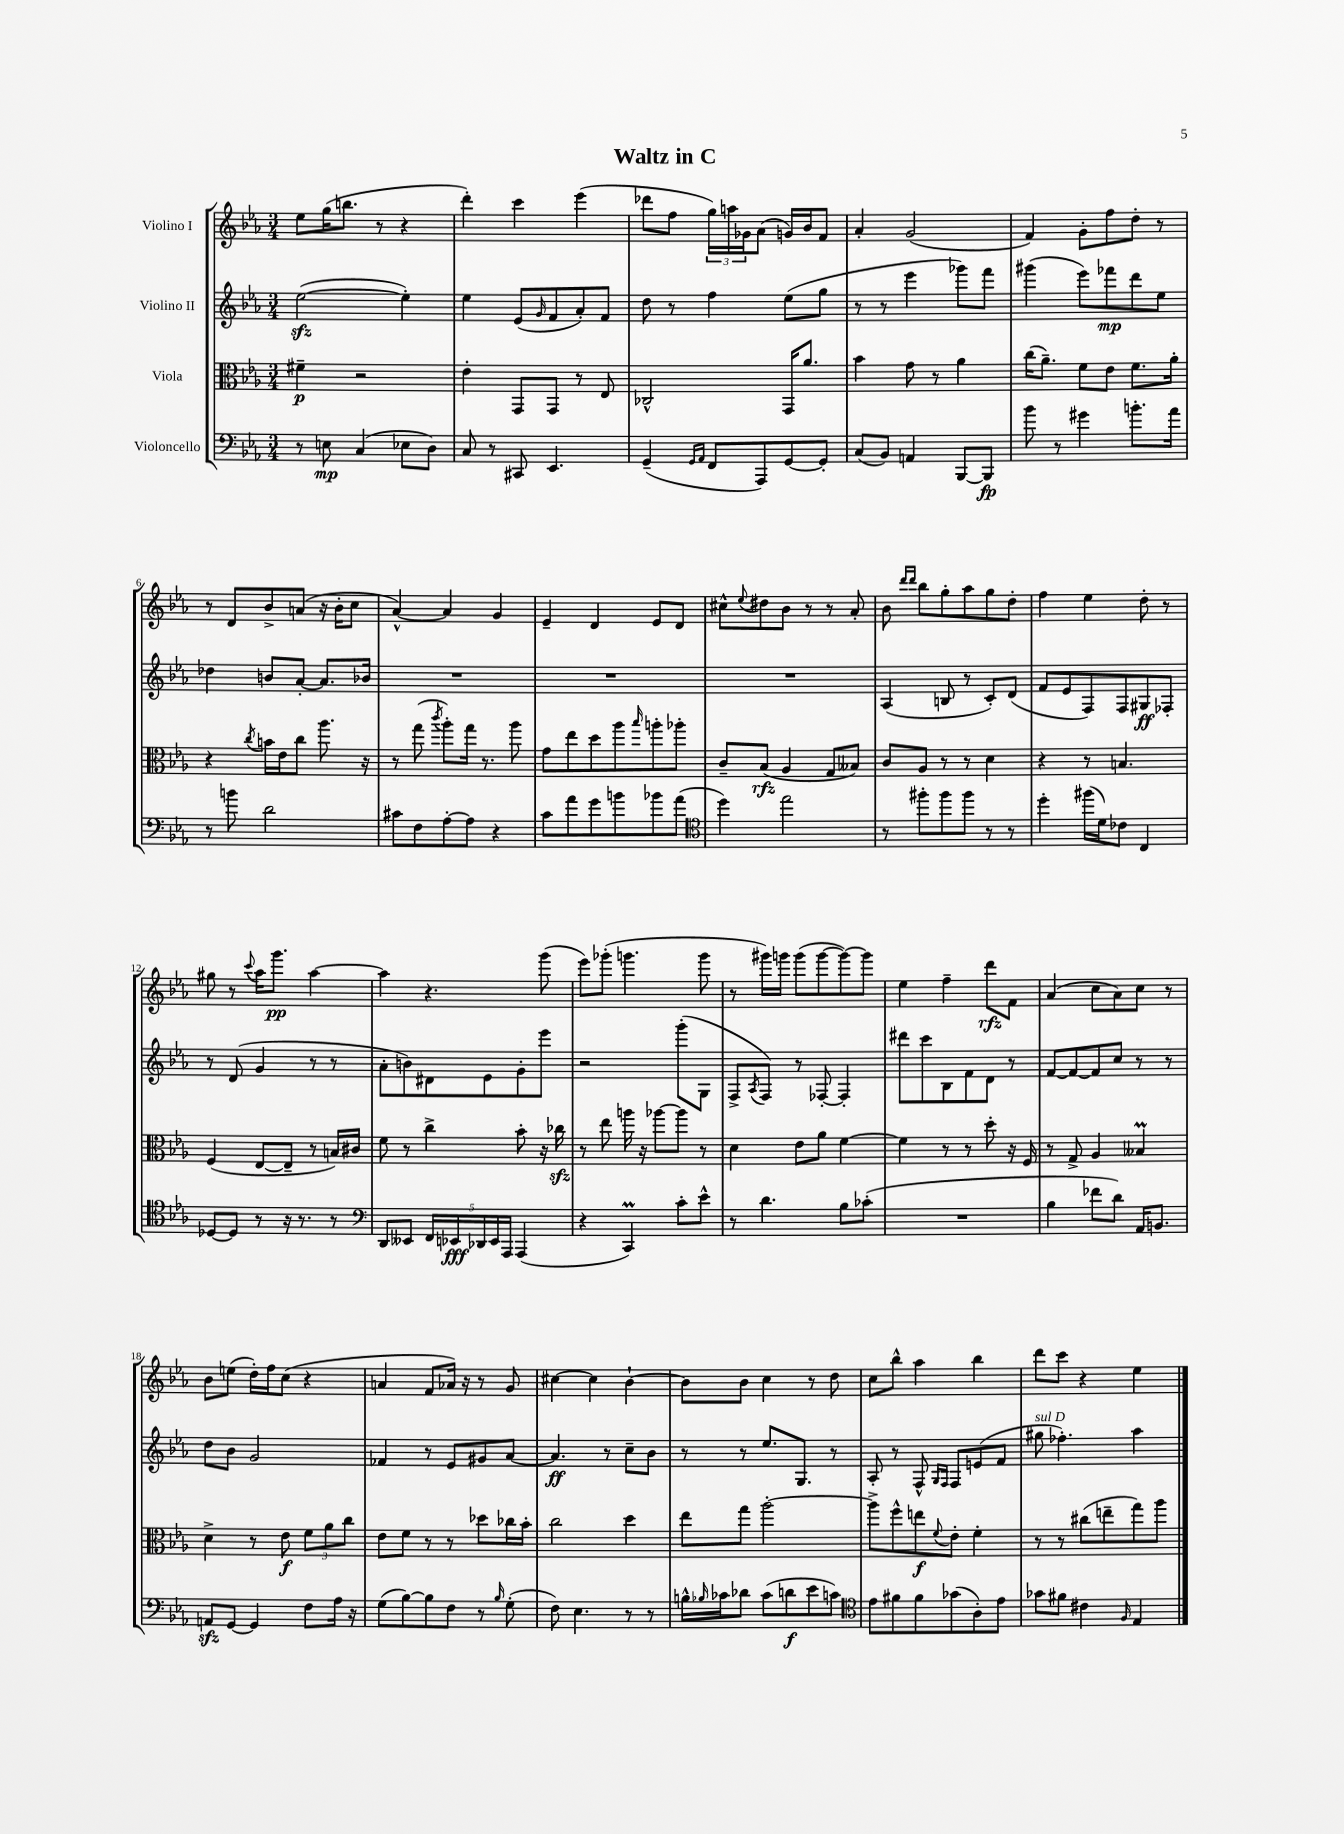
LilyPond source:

\header { title = "Waltz in C" }
<<
\new StaffGroup <<
\new Staff = "s0" \with { instrumentName = "Violino I" } {
    \clef treble \key ees \major \numericTimeSignature \time 3/4
    ees''8 g''16( b''8. r8 r4 |
    d'''4-.) c'''4 ees'''4( |
    des'''8 f''8 \tuplet 3/2 { g''16) a''16 ges'16 } aes'8( g'16) bes'16 f'8 |
    aes'4-. g'2( |
    f'4) g'8-. f''8 d''8-. r8 |
    r8 d'8 bes'8-> a'8( r16 bes'16-. c''8 |
    aes'4~-^) aes'4 g'4 |
    ees'4-- d'4 ees'8 d'8 |
    cis''8-^ \appoggiatura { ees''8 } dis''8 bes'8 r8 r8 aes'8-. |
    bes'8 \grace { d'''16 d'''16 } bes''8 g''8-. aes''8 g''8 d''8-. |
    f''4 ees''4 d''8-. r8 |
    gis''8 r8 \appoggiatura { c'''8 } aes''16 g'''8.\pp aes''4~ |
    aes''4 r4. g'''8( |
    ees'''8) ges'''8-.( g'''4. g'''8 |
    r8 gis'''16) g'''16 g'''8( g'''8~ g'''8~) g'''8 |
    ees''4 f''4-- d'''8\rfz f'8 |
    aes'4( c''8 aes'8) c''8 r8 |
    bes'8 e''8( d''16-.) f''16 c''8( r4 |
    a'4 f'8 aes'16) r16 r8 g'8 |
    cis''4~ cis''4 bes'4~-! |
    bes'8 bes'8 c''4 r8 d''8 |
    c''8 bes''8-^ aes''4 bes''4 |
    d'''8 c'''8 r4 ees''4 \bar "|." |
}
\new Staff = "s1" \with { instrumentName = "Violino II" } {
    \clef treble \key ees \major \numericTimeSignature \time 3/4
    ees''2~\sfz( ees''4-.) |
    ees''4 ees'8( \grace { g'16 } f'8 aes'8-.) f'8 |
    d''8 r8 f''4 ees''8( g''8 |
    r8 r8 ees'''4 ges'''8) f'''8 |
    gis'''4( ees'''8) fes'''8\mp d'''8 ees''8 |
    des''4 b'8 aes'8~-. aes'8. bes'16 |
    R2. |
    R2. |
    R2. |
    aes4( b8 r8 c'8-.) d'8( |
    f'8 ees'8 f8) f8 gis8\ff fes8-. |
    r8 d'8( g'4 r8 r8 |
    aes'8-. b'8) dis'8 ees'8 g'8-. ees'''8 |
    r2 g'''8-.( g8 |
    f8-> \acciaccatura { aes8 } f8) r8 fes8~-. fes4-. |
    dis'''8 c'''8 bes8 f'8 d'8 r8 |
    f'8~ f'8~ f'8 c''8 r8 r8 |
    d''8 bes'8 g'2 |
    fes'4 r8 ees'8 gis'8 aes'8~ |
    aes'4.\ff r8 c''8-- bes'8 |
    r8 r8 ees''8. g8. r8 |
    aes8-. r8 f8-^ \grace { g16 f16 } f8 e'8( f'8 |
    gis''8^\markup { \italic "sul D" } fes''4.-.) aes''4 \bar "|." |
}
\new Staff = "s2" \with { instrumentName = "Viola" } {
    \clef alto \key ees \major \numericTimeSignature \time 3/4
    fis'4--\p r2 |
    ees'4-. g,8 g,8 r8 ees8 |
    ces2-^ g,16 aes'8. |
    bes'4 g'8 r8 aes'4 |
    c''16( aes'8.--) f'8 ees'8 f'8. aes'16-. |
    r4 \acciaccatura { c''8 } b'16 ees'16 c''8 aes''8. r16 |
    r8 g''8( \acciaccatura { c'''8 } aes''8-.) g''16 r8. aes''8 |
    g'8 ees''8 d''8 aes''8 \grace { bes''16 } a''8-. aes''8-. |
    c'8-- bes8\rfz( aes4 g8 beses8) |
    c'8 aes8 r8 r8 d'4 |
    r4 r8 b4. |
    f4( ees8~ ees8-- r8 b16) cis'16 |
    f'8 r8 c''4-> bes'8-. r16 ces''16\sfz |
    r8 ees''8 a''16 r16 aes''8~ aes''8 r8 |
    d'4 ees'8 aes'8 f'4~ |
    f'4 r8 r8 d''8-. r16 f16 |
    r8 g8-> aes4 beses4\prall |
    d'4-> r8 ees'8\f \tuplet 3/2 { f'8 aes'8 c''8 } |
    ees'8 f'8 r8 r8 des''8 ces''16 bes'16-. |
    c''2 d''4 |
    ees''8 g''8 aes''2~-. |
    aes''8-> f''8-^ e''8\f \appoggiatura { f'8 } ees'8-. f'4-. |
    r8 r8 cis''8( e''8-- g''8) aes''8 \bar "|." |
}
\new Staff = "s3" \with { instrumentName = "Violoncello" } {
    \clef bass \key ees \major \numericTimeSignature \time 3/4
    r8 e8\mp c4( ees8 d8) |
    c8 r8 cis,8 ees,4. |
    g,4--( \grace { g,16 aes,16 } f,8 aes,,8) g,8~ g,8-. |
    c8( bes,8) a,4 bes,,8~ bes,,8\fp |
    bes'8 r8 gis'4 b'8.-. aes'16 |
    r8 b'8 d'2 |
    cis'8 f8 aes8~-. aes8 r4 |
    c'8 aes'8 g'8 b'8 bes'8 aes'8( |
    \clef tenor d''4) ees''2 |
    r8 fis''8-. fis''8 fis''8 r8 r8 |
    d''4-. fis''16( d'16) ces'8 c4 |
    des8~ des8 r8 r16 r8. r8 |
    \clef bass d,8 eeses,8 \tuplet 5/4 { f,16 ees,16\fff des,16 ees,16 aes,,16 } aes,,4( |
    r4 c,4\prall) c'8-. ees'8-^ |
    r8 d'4. bes8 ces'8-.( |
    R2. |
    bes4 fes'8 d'8) aes,16 b,8. |
    a,8\sfz g,8~ g,4 f8 aes16 r16 |
    g8( bes8~) bes8 f8 r8 \grace { bes16 } g8-.( |
    f8) ees4. r8 r8 |
    b16-^ \grace { bes16 } ces'16 des'8 ces'8( d'8\f ees'8 c'8) |
    \clef tenor ees'8 fis'8 fis'8 ges'8( aes8-.) ees'8 |
    ges'8 fis'8 cis'4 \grace { f16 } ees4 \bar "|." |
}
>>
>>
